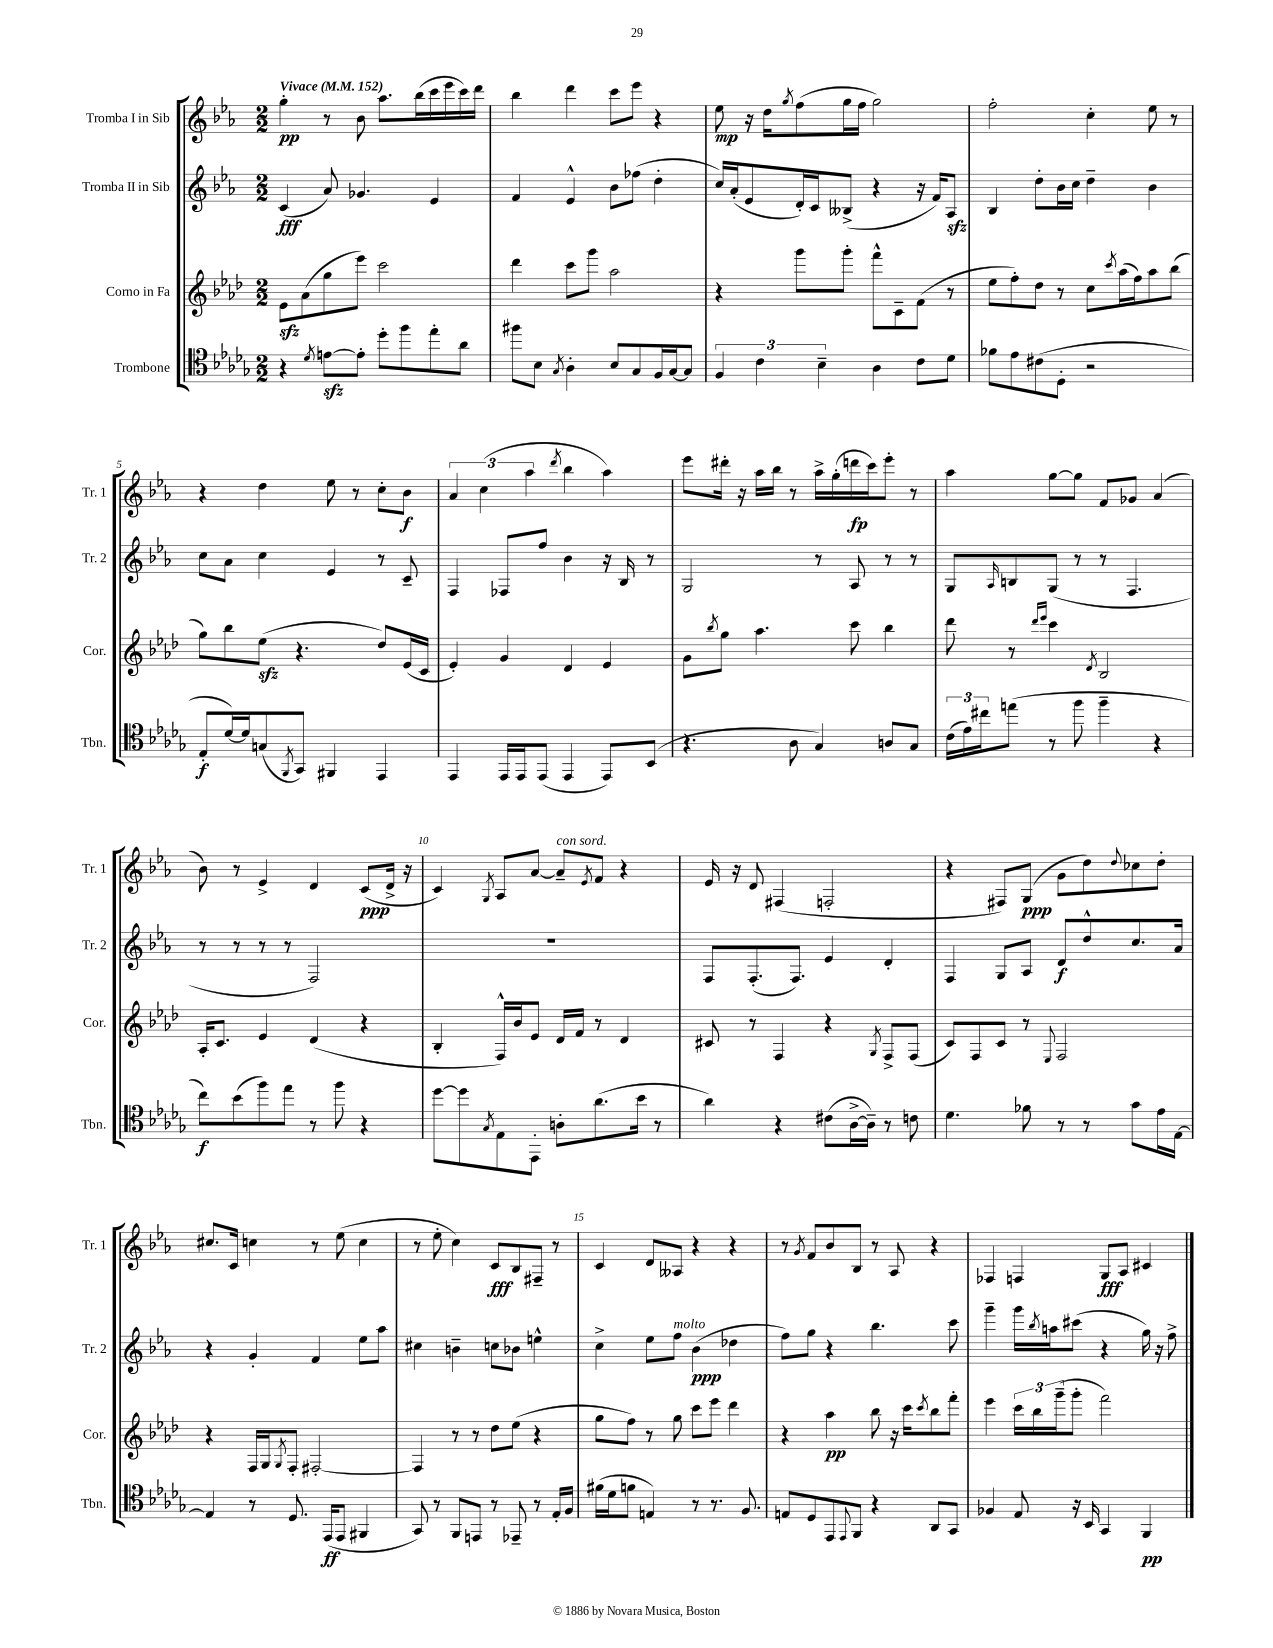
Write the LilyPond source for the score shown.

<<
\new StaffGroup <<
\new Staff = "s0" \with { instrumentName = "Tromba I in Sib" shortInstrumentName = "Tr. 1" } {
    \clef treble \key ees \major \numericTimeSignature \time 2/2 \tempo "Vivace" 4 = 152
    g''4-.\pp r8 bes'8 aes''8. bes''16( c'''16 ees'''16 c'''16) d'''16 |
    bes''4 d'''4 c'''8 ees'''8 r4 |
    ees''8\mp r16 d''16 \acciaccatura { g''8 } f''8( g''16 f''16 g''2) |
    f''2-. c''4-. ees''8 r8 |
    r4 d''4 ees''8 r8 c''8-. bes'8\f |
    \tuplet 3/2 { aes'4 c''4( aes''4 } \acciaccatura { d'''8 } bes''4 aes''4) |
    ees'''8 dis'''16-. r16 aes''16 bes''16 r8 aes''16-> g''16-.( d'''16\fp c'''16) ees'''8-. r8 |
    aes''4 g''8~ g''8 f'8 ges'8 aes'4( |
    bes'8) r8 ees'4-> d'4 c'8\ppp( d'16-> r16 |
    c'4) \acciaccatura { g8 } aes8 aes'8~ aes'8--^\markup { \italic "con sord." } \acciaccatura { ees'8 } f'8 r4 |
    ees'16 r16 d'8 fis4( f2-. |
    r4 fis8) g8\ppp( g'8 d''8) \appoggiatura { d''8 } ces''8 d''8-. |
    cis''8. c'16 c''4 r8 ees''8( c''4 |
    r8 ees''8-. c''4) c'8\fff bes8 fis8-- r8 |
    c'4 d'8 aeses8 r4 r4 |
    r8 \acciaccatura { g'8 } f'8 bes'8 bes8 r8 aes8 r4 |
    fes4 f4 g8\fff aes8 cis'4 \bar "|." |
}
\new Staff = "s1" \with { instrumentName = "Tromba II in Sib" shortInstrumentName = "Tr. 2" } {
    \clef treble \key ees \major \numericTimeSignature \time 2/2
    c'4\fff( aes'8) ges'4. ees'4 |
    f'4 ees'4-^ bes'8 fes''8( d''4-. |
    c''16) aes'16-.( ees'8 d'16-.) c'16 beses8->( r4 r16 f'16) aes8\sfz |
    bes4 d''8-. bes'16 c''16 d''4-- bes'4 |
    c''8 aes'8 c''4 ees'4 r8 c'8-- |
    f4 fes8 f''8 bes'4 r16 bes16 r8 |
    g2 r8 aes8 r8 r8 |
    g8 \grace { aes16 } b8 g8( r8 r8 f4. |
    r8 r8 r8 r8 f2) |
    R1 |
    f8 f8.-.( f8.) ees'4 d'4-. |
    f4 g8 aes8 d'8\f d''8-^ c''8. aes'16 |
    r4 g'4-. f'4 ees''8 aes''8 |
    cis''4 b'4-- c''8 bes'8 e''4-^ |
    c''4-> ees''8 f''8^\markup { \italic "molto" } bes'4\ppp( des''4 |
    f''8) g''8 r4 bes''4. c'''8 |
    g'''4-- g'''16 \acciaccatura { bes''8 } a''16 cis'''8( r4 g''16) r16 f''8-> \bar "|." |
}
\new Staff = "s2" \with { instrumentName = "Corno in Fa" shortInstrumentName = "Cor." } {
    \clef treble \key aes \major \numericTimeSignature \time 2/2
    ees'8\sfz aes'8( g''8 ees'''8) c'''2 |
    des'''4 c'''8 g'''8 aes''2 |
    r4 g'''8 g'''8-. f'''8-^ c'8-- f'8( r8 |
    ees''8 f''8-.) des''8 r8 c''8 \acciaccatura { c'''8 } aes''16( f''16) aes''8 bes''8( |
    g''8) bes''8 ees''8\sfz( r4. des''8) ees'16( c'16 |
    ees'4-.) g'4 des'4 ees'4 |
    g'8 \acciaccatura { bes''8 } g''8 aes''4. c'''8 bes''4 |
    des'''8 r8 \grace { des'''16 ees'''16 } c'''4 \acciaccatura { des'8 } bes2 |
    aes16-. c'8. ees'4 des'4( r4 |
    bes4-. f16-^) bes'16 ees'8 des'16 f'16 r8 des'4 |
    cis'8 r8 f4 r4 \acciaccatura { g8 } f8-> f8( |
    c'8) f8 c'8 r8 \appoggiatura { ees8 } f2 |
    r4 f16 g16 \acciaccatura { g8 } f8-. fis2~-. |
    fis4 r8 r8 des''8 ees''8( r4 |
    g''8 f''8) r8 g''8 c'''8 ees'''8 des'''4 |
    r4 aes''4\pp bes''8 r16 c'''16 \acciaccatura { c'''8 } bes''8 f'''8-. |
    ees'''4 \tuplet 3/2 { c'''16 bes''16 g'''16--( } g'''8-. f'''2) \bar "|." |
}
\new Staff = "s3" \with { instrumentName = "Trombone" shortInstrumentName = "Tbn." } {
    \clef tenor \key des \major \numericTimeSignature \time 2/2
    r4 \acciaccatura { des'8 } e'8~\sfz e'8-. des''8-. f''8 ees''8-. aes'8 |
    fis''8 bes8 \acciaccatura { ges8 } aes4-. bes8 ges8 f16 ges16~ ges8 |
    \tuplet 3/2 { f4 c'4 bes4-- } aes4 c'8 des'8 |
    fes'8 ees'8 cis'8( des8-. r2 |
    ees8-.\f des'16~) des'16 g8( \acciaccatura { f,8 } ges,8) fis,4 ees,4 |
    ees,4 ees,16 ees,16 ees,8( ees,4 ees,8) bes,8( |
    r4. aes8 ges4) a8 ges8 |
    \tuplet 3/2 { c'16( ees'16) cis''16 } e''8( r8 f''8 f''4-- r4 |
    c''8\f) bes'8( f''8) ees''8 r8 f''8 r4 |
    des''8~ des''8 \acciaccatura { ges8 } ees8 ees,8-. a8-. aes'8.( bes'16 r8 |
    aes'4) r4 cis'8( aes16~-> aes16--) r8 c'8 |
    des'4. fes'8 r8 r8 ges'8 ees'16 ees16~ |
    ees4 r8 des8. ees,16\ff( ees,8 fis,4 |
    ges,8) r8 f,8 e,8 r8 ees,8-- r8 ees16-. f16 |
    fis'16( des'16 f'8 e4) r8 r8. f8. |
    e8 des8 ees,8 \appoggiatura { ees,8 } f,8 r4 aes,8 ges,8 |
    fes4 ees8 r16 bes,16 ges,4 f,4\pp \bar "|." |
}
>>
>>
\layout { \context { \Score \override BarNumber.break-visibility = ##(#f #t #t) barNumberVisibility = #(every-nth-bar-number-visible 5) } }
